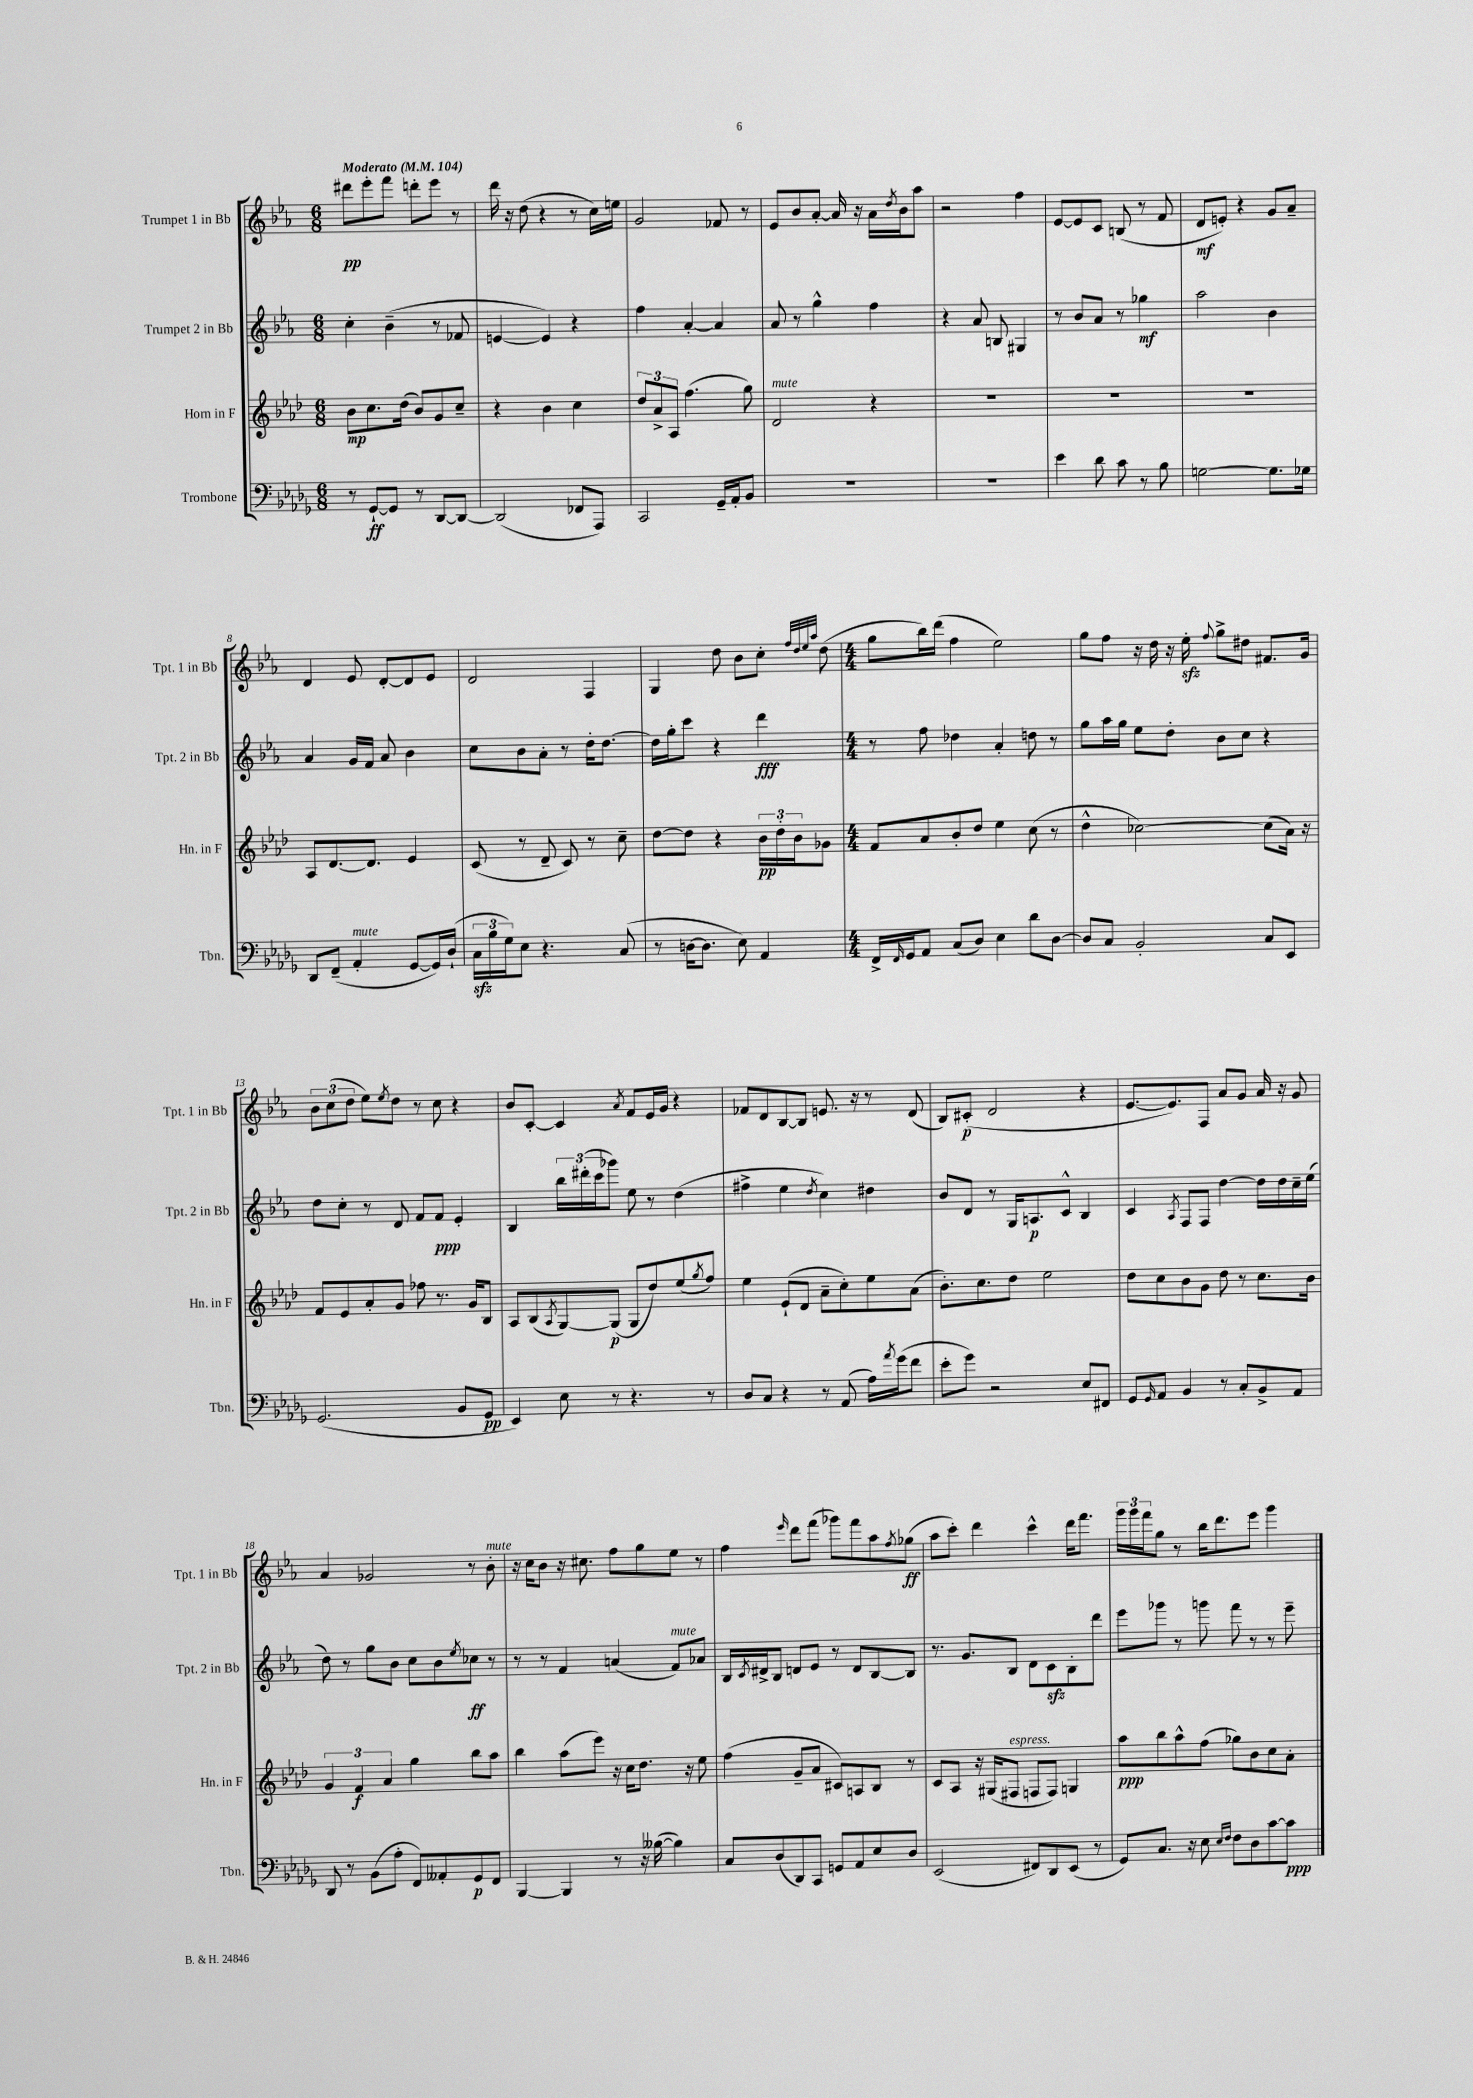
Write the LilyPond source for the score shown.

<<
\new StaffGroup <<
\new Staff = "s0" \with { instrumentName = "Trumpet 1 in Bb" shortInstrumentName = "Tpt. 1 in Bb" } {
    \clef treble \key ees \major \numericTimeSignature \time 6/8 \tempo "Moderato" 4 = 104
    dis'''8\pp ees'''8-. f'''8 d'''8-. ees'''8 r8 |
    d'''16 r16 d''8( r4 r8 c''16) e''16 |
    g'2 fes'8 r8 |
    ees'8 bes'8 aes'8~-. aes'16 r16 aes'16 \acciaccatura { d''8 } bes'16 aes''8 |
    r2 f''4 |
    ees'8~ ees'8 c'8 b8( r8 f'8 |
    d'8\mf e'8-.) r4 g'8 aes'8-- |
    d'4 ees'8 d'8~-. d'8 ees'8 |
    d'2 f4 |
    g4 d''8 bes'8 c''8-. \grace { f''32 d''32 ees''32 aes''32 } d''8( |
    \numericTimeSignature \time 4/4 g''8 bes''16) d'''16( f''4 ees''2) |
    g''8 f''8 r16 d''16 r16 ees''16-.\sfz \appoggiatura { f''8 } g''8-> dis''8 fis'8. g'16 |
    \tuplet 3/2 { bes'8 c''8( d''8 } ees''8) \acciaccatura { ees''8 } d''8 r8 c''8 r4 |
    bes'8 c'8~-. c'4 \acciaccatura { aes'8 } f'8 ees'16 g'16 r4 |
    fes'8 d'8 bes8~ bes8 e'8. r16 r8 d'8( |
    bes8) cis'8-.\p( d'2 r4 |
    ees'8.~ ees'8.) f8 aes'8 g'8 aes'16 r16 g'8 |
    aes'4 ges'2 r8 bes'8-.^\markup { \italic "mute" } |
    r16 c''16 bes'8 r16 cis''8. f''8 g''8 ees''8 r8 |
    f''4 \grace { ees'''16 } d'''8 f'''8( ges'''8) f'''8 aes''8 \acciaccatura { f''8 } ges''8\ff( |
    aes''8 c'''8-.) d'''4 c'''4-^ d'''16 f'''8. |
    \tuplet 3/2 { g'''16 g'''16 f'''16 } g''8 r8 bes''16 d'''8. ees'''8 g'''4 \bar "|." |
}
\new Staff = "s1" \with { instrumentName = "Trumpet 2 in Bb" shortInstrumentName = "Tpt. 2 in Bb" } {
    \clef treble \key ees \major \numericTimeSignature \time 6/8
    c''4-. bes'4--( r8 fes'8 |
    e'4~ e'4) r4 |
    f''4 aes'4~-. aes'4 |
    aes'8 r8 g''4-^ f''4 |
    r4 aes'8 b8 gis4 |
    r8 bes'8 aes'8 r8 ges''4\mf |
    aes''2 bes'4 |
    aes'4 g'16 f'16 aes'8 bes'4 |
    c''8 bes'8 aes'8-. r8 d''16-. d''8.~ |
    d''16 g''16-. c'''8 r4 d'''4\fff |
    \numericTimeSignature \time 4/4 r8 f''8 des''4 aes'4-. d''8 r8 |
    g''8 aes''16 g''16 ees''8 d''8-. bes'8 c''8 r4 |
    d''8 c''8-. r8 d'8 f'8 f'8\ppp ees'4-. |
    bes4 \tuplet 3/2 { bes''16 dis'''16-.( c'''16 } ges'''8) ees''8 r8 d''4( |
    fis''4-> ees''4 \acciaccatura { d''8 } c''4) dis''4 |
    bes'8 d'8 r8 g16 a8.\p c'8-^ bes4 |
    c'4 \acciaccatura { aes8 } f8 f8 d''4~ d''16 d''16 c''16-- ees''16( |
    d''8) r8 g''8 bes'8 c''8 bes'8 \acciaccatura { ees''8 } ces''8\ff r8 |
    r8 r8 f'4 a'4( f'8^\markup { \italic "mute" }) aes'8 |
    bes16 \acciaccatura { c'8 } dis'16-> bes8 d'8 ees'8 r8 d'8 bes8~ bes8 |
    r8. g'8. bes8 d'8 c'8\sfz bes8-. d'''8 |
    ees'''8 ges'''8 r8 g'''8 f'''8 r8 r8 ees'''8-- \bar "|." |
}
\new Staff = "s2" \with { instrumentName = "Horn in F" shortInstrumentName = "Hn. in F" } {
    \clef treble \key aes \major \numericTimeSignature \time 6/8
    bes'8\mp c''8. des''16( bes'8) g'8 c''8-- |
    r4 bes'4 c''4 |
    \tuplet 3/2 { des''8 aes'8-> aes8 } f''4.( g''8) |
    des'2^\markup { \italic "mute" } r4 |
    R2. |
    R2. |
    R2. |
    aes8 des'8.~ des'8. ees'4 |
    c'8( r8 des'8-- c'8) r8 c''8-- |
    des''8~ des''8 r4 \tuplet 3/2 { bes'16\pp des''16-. bes'16 } ges'8 |
    \numericTimeSignature \time 4/4 f'8 aes'8 bes'8-. des''8 ees''4 c''8( r8 |
    des''4-^ ces''2~) ces''8( aes'16) r16 |
    f'8 ees'8 aes'8-. g'8 fes''8 r8. g'16 bes8 |
    aes8 bes8( \acciaccatura { aes8 } g8~) g8\p( g8 des''8) ees''8( \acciaccatura { g''8 } f''8) |
    ees''4 ees'8-!( des'8 aes'8-- c''8-.) ees''8 aes'8( |
    bes'8.-.) c''8. des''8 ees''2 |
    des''8 c''8 bes'8 g'8 des''8 r8 c''8. bes'16 |
    \tuplet 3/2 { g'4 f'4\f aes'4 } g''4 bes''8 aes''8 |
    bes''4 aes''8( ees'''8) r16 c''16 des''8. r16 ees''8 |
    f''4( g'8-- aes'8 cis'8) a8 bes8 r8 |
    c'8 aes8 r16 gis16( fis8^\markup { \italic "espress." } f8 f8) g4 |
    aes''8\ppp bes''8 aes''8-^ f''8( ges''8) bes'8 c''8 aes'8-. \bar "|." |
}
\new Staff = "s3" \with { instrumentName = "Trombone" shortInstrumentName = "Tbn." } {
    \clef bass \key des \major \numericTimeSignature \time 6/8
    r8 ges,8~-!\ff ges,8 r8 des,8~ des,8~ |
    des,2( fes,8 aes,,8) |
    c,2 ges,16-- aes,16-. bes,8 |
    R2. |
    R2. |
    ees'4 des'8 c'8 r8 bes8 |
    g2~ g8. ges16 |
    des,8 f,8--( aes,4-.^\markup { \italic "mute" } ges,8~ ges,16) des16-!( |
    \tuplet 3/2 { c16\sfz bes16 ges16) } ees8 r4. c8( |
    r8 d16~ d8. ees8) aes,4 |
    \numericTimeSignature \time 4/4 f,16-> \grace { f,16 } ges,16 aes,8 c8( des8) ees4 des'8 des8~ |
    des8 c8 bes,2-. c8 ees,8 |
    ges,2.( bes,8 ges,8\pp |
    ees,4) ees8 r8 r4. r8 |
    des8 c8 r4 r8 aes,8( aes16) \acciaccatura { aes'8 } ges'16( f'8 |
    ees'8-. ges'8) r2 ees8 fis,8 |
    ges,8 \grace { ges,16 } aes,8 bes,4 r8 c8-. bes,8-> aes,8 |
    des,8 r8 bes,8( aes8-. f,8) aeses,8-. ges,8\p f,8 |
    bes,,4~ bes,,4 r8 r16 beses16~( beses4) |
    c8 des8( des,8) c,8 g,8 aes,8 ees8 des8 |
    ees,2( fis,8) des,8 ees,8( r8 |
    ges,8) c8. r16 ees8 \grace { ees16 f16 } f8 des8 c'8~ c'8\ppp \bar "|." |
}
>>
>>
